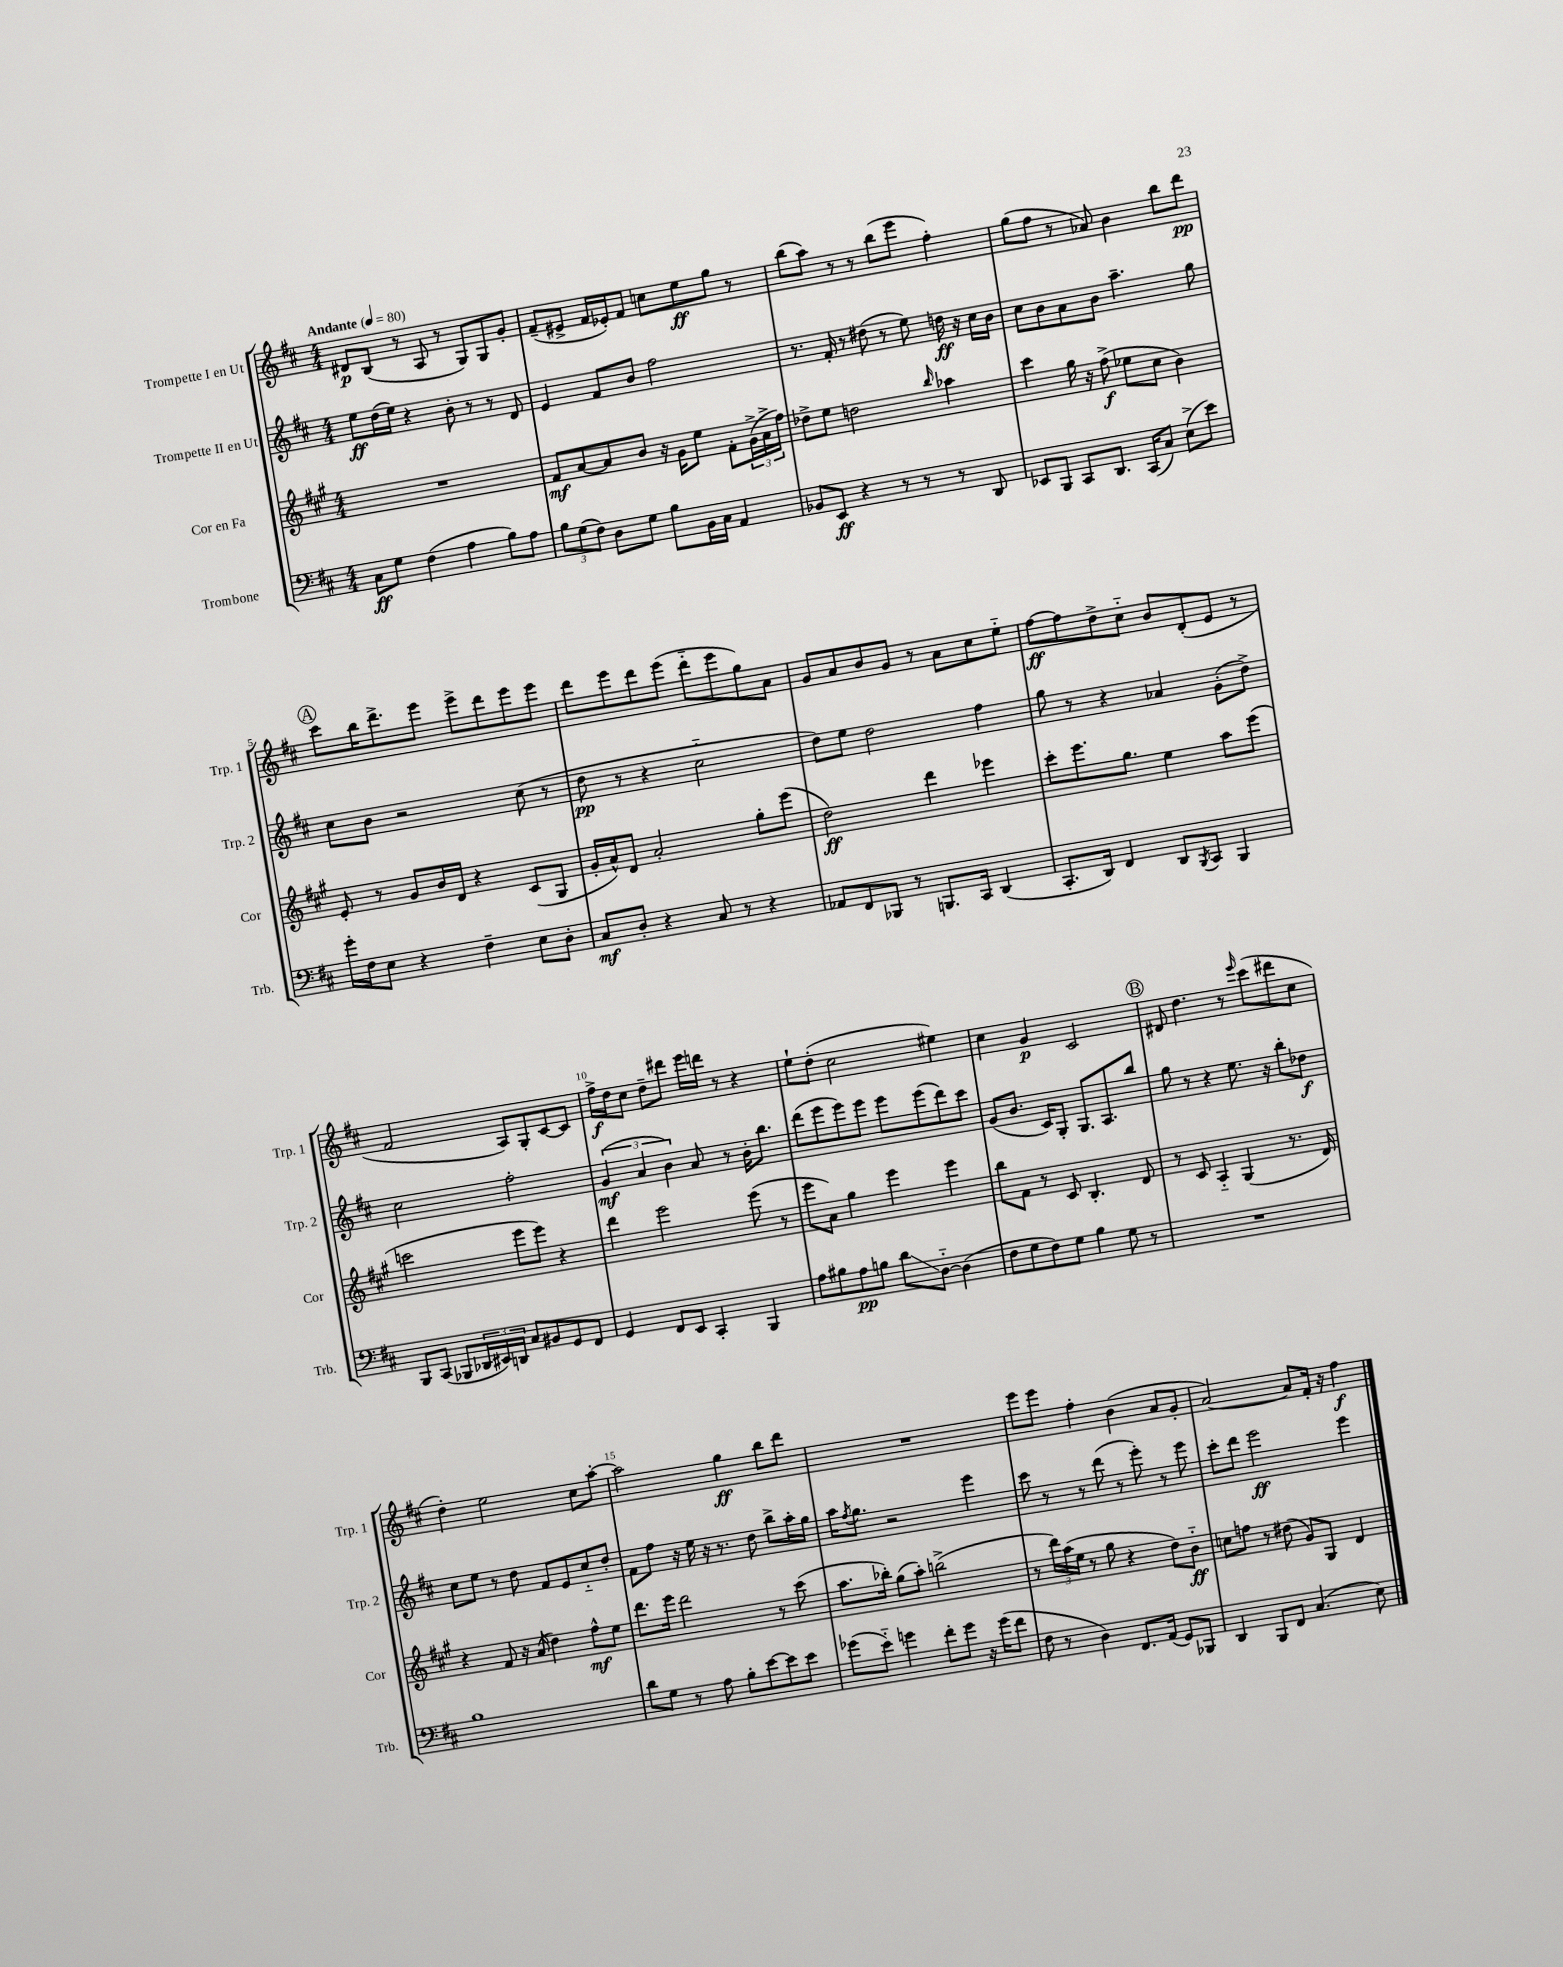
<<
\new StaffGroup <<
\new Staff = "s0" \with { instrumentName = "Trompette I en Ut" shortInstrumentName = "Trp. 1" } {
    \clef treble \key d \major \numericTimeSignature \time 4/4 \tempo "Andante" 4 = 80
    dis'8\p b8( r8 a8 r8 g8) g8 g'8-. |
    fis'8--( eis'8-> fis'16 ees'16-.) fis'8 c''8 e''8\ff g''8 r8 |
    b''8( a''8) r8 r8 b''8( e'''8 fis''4-.) |
    g''8( fis''8 r8 aes'8) b'4 b''8 d'''8\pp |
    \mark \markup { \circle "A" } cis'''8 b''16 d'''8.-> e'''8 e'''8-> d'''8 e'''8 e'''8 |
    d'''8 e'''8 d'''8 e'''8( d'''8-_ e'''8 g''8) a'8 |
    g'8 a'8 b'8 g'8 r8 a'8 cis''8 e''8-_ |
    fis''8~\ff fis''8 d''8-> cis''8-_ b'8 d'8-.( e'8 r8 |
    fis'2 a8) g8-. cis'8~ cis'8 |
    fis''16->\f d''16 cis''8 d''8-- dis'''8 e'''16 d'''16 r8 r4 |
    e''8-! d''8-.( cis''2 eis''4) |
    cis''4 g'4\p cis'2 |
    \mark \markup { \circle "B" } dis'8 d''4. r8 \grace { e'''16 } cis'''8( dis'''8 cis''8 |
    d''4-.) e''2 cis''8 a''8~-. |
    a''2 g''4\ff b''8 d'''8 |
    R1 |
    e'''8 e'''8 fis''4-. b'4( a'8 g'8-. |
    a'2~) a'8 fis'16-. r16 fis''4\f \bar "|." |
}
\new Staff = "s1" \with { instrumentName = "Trompette II en Ut" shortInstrumentName = "Trp. 2" } {
    \clef treble \key d \major \numericTimeSignature \time 4/4
    e''8\ff d''16( e''16) r4 b'8-. r8 r8 d'8 |
    e'4 fis'8 b'8 fis''2 |
    r8. fis'16-. r8 dis''8( r8 e''8) d''16\ff r16 cis''16 b'16 |
    cis''8 b'8 a'8 b'8 a''4.-- g''8 |
    \mark \markup { \circle "A" } cis''8 b'8 r2 cis''8( r8 |
    d''8\pp r8 r4 cis''2-_ |
    d''8) e''8 d''2 fis''4 |
    g''8 r8 r4 aes'4 g'8-.( d''8->) |
    cis''2 fis''2-. |
    \tuplet 3/2 { g'4\mf( a'4 b'4) } a'8 r8 b'16-. b''8. |
    d'''8( e'''8 e'''8) e'''8 e'''8 e'''8( d'''8) cis'''8 |
    g'8( b'8. cis'16) g8-. g8. a8. b''8 |
    \mark \markup { \circle "B" } g''8 r8 r4 e''8. r16 b''8-. des''8\f |
    cis''8 e''8 r8 d''8 fis'8 e'8 cis''8-_ d''8-. |
    fis'8 fis''8 r16 e''16 r16 r8. d''8 b''8-> a''16-. g''16 |
    a''16 \acciaccatura { fis''8 } g''8. r2 e'''4 |
    cis'''8 r8 r8 d'''8( r8 e'''8-.) r8 e'''8 |
    cis'''8-. d'''8 e'''2\ff e'''4 \bar "|." |
}
\new Staff = "s2" \with { instrumentName = "Cor en Fa" shortInstrumentName = "Cor" } {
    \clef treble \key a \major \numericTimeSignature \time 4/4
    R1 |
    fis'8\mf a'8~ a'8 b'8 r16 gis'16 e''8 fis'8-. \tuplet 3/2 { gis'16->( a'16-> fis''16) } |
    des''8-> e''8 d''2 \grace { b''16 } aes''4 |
    cis'''4 gis''16 r16 fis''8->\f( ees''8 cis''8 b'4) |
    \mark \markup { \circle "A" } e'8-. r8 gis'8 b'16 d'16 r4 cis'8( gis8 |
    gis'16-. a'16-^) d'8 a'2-. gis''8-. e'''8( |
    d''2\ff) d'''4 ees'''4 |
    cis'''8-. e'''8. gis''8. e''4 a''8 e'''8( |
    c'''2 e'''8 e'''8) r4 |
    d'''4 e'''2 e'''8( r8 |
    e'''8 a'8) gis''4 e'''4 e'''4 |
    b''8 fis'8 r8 cis'8 b4.-. d'8 |
    \mark \markup { \circle "B" } r8 cis'8 a4-_ gis4( r8. d'16) |
    r4 fis'8 r16 a'16( d''4) fis''8-^\mf e''8 |
    d'''8. e'''16 d'''2 r8 cis'''8( |
    a''8. bes''16-.) gis''8( a''8-.) b''2->( |
    r8 \tuplet 3/2 { d'''16) a''16( e''16 } r8 gis''8 r4 d''8) b'8-_\ff |
    c''8 f''8 r8 dis''8( gis'8) gis8 d'4 \bar "|." |
}
\new Staff = "s3" \with { instrumentName = "Trombone" shortInstrumentName = "Trb." } {
    \clef bass \key d \major \numericTimeSignature \time 4/4
    cis8\ff g8 fis4( a4 b8) a8 |
    \tuplet 3/2 { b8 g8( fis8) } d8 g8 b8 b,16 cis16 a,4 |
    bes,8 e,8\ff r4 r8 r8 r8 d,8 |
    ees,8 b,,8 cis,8 d,8. cis,16( cis8) e8->( e'8) |
    \mark \markup { \circle "A" } g'16-. fis16 e8 r4 fis4-- e8 d8-. |
    cis8\mf d8-. r4 cis8 r8 r4 |
    aes,8 fis,8 bes,,8 r8 b,,8. cis,16 d,4( |
    cis,8.-. d,16) fis,4 d,8 \acciaccatura { b,,8 } cis,8 b,,4 |
    b,,8 cis,8( bes,,8 \tuplet 3/2 { des,16 eis,16) d,16 } cis8 bis,8 g,8 fis,8 |
    g,4 fis,8 e,8 cis,4-. b,,4 |
    a8 bis8 a8\pp b8 d'8\glissando d8~-_ d4( |
    fis8 g8 fis8) g8 b4 g8 r8 |
    \mark \markup { \circle "B" } R1 |
    b1 |
    d'8 g8 r8 a8 b8-. e'8~ e'8 e'8 |
    ges'8( e'8-_) g'4 fis'8-. g'8 r16 g'16( fis'8 |
    fis8 r8 d4) fis,8. a,16( g,8) bes,,8 |
    d,4 b,,8 fis,8 cis4.( e8) \bar "|." |
}
>>
>>
\layout { \context { \Score \override BarNumber.break-visibility = ##(#f #t #t) barNumberVisibility = #(every-nth-bar-number-visible 5) } }
